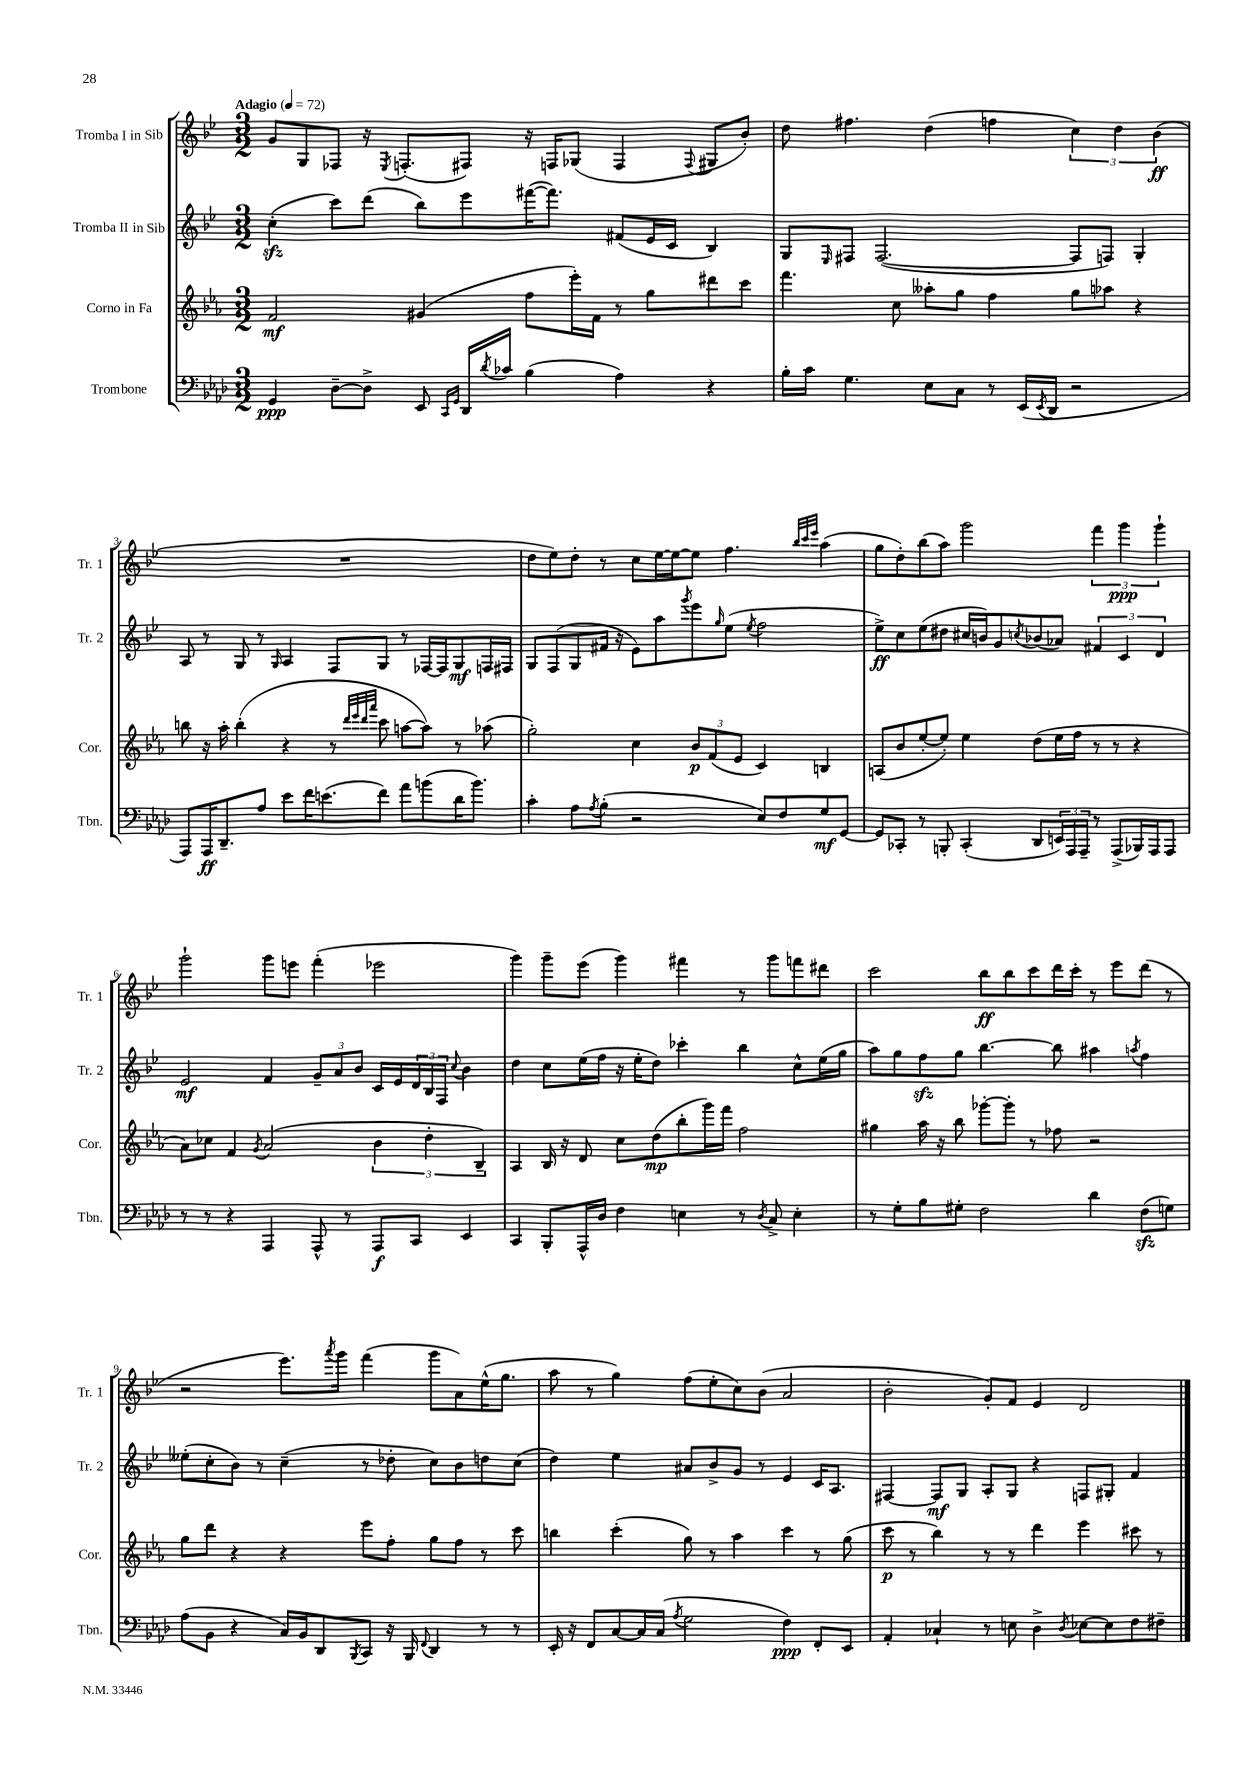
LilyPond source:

<<
\new StaffGroup <<
\new Staff = "s0" \with { instrumentName = "Tromba I in Sib" shortInstrumentName = "Tr. 1" } {
    \clef treble \key bes \major \numericTimeSignature \time 3/2 \tempo "Adagio" 4 = 72
    g'8 g8 fes8 r16 \acciaccatura { ees8 } f8.-.( fis8) r16 f16 ges8( f4 \appoggiatura { f8 } gis8 bes'8-.) |
    d''8 fis''4. d''4( f''4 \tuplet 3/2 { c''4) d''4 bes'4\ff( } |
    R1. |
    d''8 ees''8) d''8-. r8 c''8 ees''16~ ees''16~ ees''8 f''4. \grace { bes''32 c'''32 ees'''32 } a''4( |
    g''8 d''8-.) bes''8( a''8) g'''2 \tuplet 3/2 { f'''4 g'''4\ppp g'''4-! } |
    g'''2-! g'''8 e'''8 f'''4-.( ees'''2 |
    g'''4) g'''8-- ees'''8( g'''4) fis'''4 r8 g'''8 f'''8 dis'''8 |
    c'''2 bes''8\ff bes''8 c'''8 d'''16 c'''16-. r8 ees'''8 d'''8( r8 |
    r2 ees'''8.) \acciaccatura { a'''8 } g'''16 f'''4( g'''8 a'8) ees''16-^( g''8. |
    a''8 r8 g''4) f''8( ees''8-. c''8) bes'8( a'2 |
    bes'2-. g'8-.) f'8 ees'4 d'2 \bar "|." |
}
\new Staff = "s1" \with { instrumentName = "Tromba II in Sib" shortInstrumentName = "Tr. 2" } {
    \clef treble \key bes \major \numericTimeSignature \time 3/2
    c''4-.\sfz( c'''8) d'''8( bes''8) ees'''8 fis'''16~( fis'''8.) fis'8( ees'16 c'16 bes4) |
    g8 \grace { ees16 } fis8 fis2.~( fis8 f8) g4-. |
    a8 r8 g8 r8 \grace { g16 } a4 f8 g8 r8 fes16~ fes16 g8\mf f16 fis16 |
    g8 f8( g8 fis'16 r16 ees'8) a''8 \acciaccatura { g'''8 } ees'''8 \grace { g''16 } ees''8( \acciaccatura { ees''8 } f''2 |
    ees''8->\ff) c''8 ees''8( dis''8 cis''16 b'16) g'8 \acciaccatura { c''8 } bes'8( aes'8) \tuplet 3/2 { fis'4 c'4 d'4 } |
    ees'2\mf f'4 \tuplet 3/2 { g'8-- a'8 bes'8 } c'16 ees'16 \tuplet 3/2 { d'16 bes16 f16 } \appoggiatura { c''8 } bes'4 |
    d''4 c''8 ees''16( f''16 r16 ees''16-. d''8) ces'''4-. bes''4 c''8-^ ees''16( g''16 |
    a''8) g''8 f''8\sfz g''8 bes''4.~ bes''8 ais''4 \acciaccatura { a''8 } f''4 |
    eeses''8-.( c''8-. bes'8) r8 c''4--( r8 des''8-. c''8) bes'8 d''8 c''8( |
    d''4) ees''4 ais'8 bes'8-> g'8 r8 ees'4 c'16 a8. |
    fis4~ fis8\mf g8 a8-. g8 r4 f8 gis8-. f'4 \bar "|." |
}
\new Staff = "s2" \with { instrumentName = "Corno in Fa" shortInstrumentName = "Cor." } {
    \clef treble \key ees \major \numericTimeSignature \time 3/2
    f'2\mf gis'4( f''8 ees'''16-.) f'16 r8 g''8 dis'''8 c'''8 |
    f'''4. c''8 aeses''8-. g''8 f''4 g''8 aes''8 r4 |
    b''8 r16 aes''16-. b''4-.( r4 r8 \grace { d'''32 ees'''32 d'''32 aes'''32 } c'''8 a''8~ a''8) r8 aes''8( |
    g''2-.) c''4 \tuplet 3/2 { bes'8\p f'8( ees'8 } c'4) b4 |
    a8( bes'8 ees''8~-. ees''8-.) ees''4 d''8( ees''16 f''16 r8 r8 r4 |
    aes'8) ces''8 f'4 \acciaccatura { g'8 } aes'2( \tuplet 3/2 { bes'4 d''4-. bes4--) } |
    aes4 bes16 r16 d'8 c''8 d''8\mp( bes''8-. g'''16) f'''16 f''2 |
    gis''4 aes''16 r16 bes''8 ges'''8~-. ges'''8-. r8 fes''8 r2 |
    g''8 d'''8 r4 r4 ees'''8 f''8-. g''8 f''8 r8 c'''8 |
    b''4 c'''4-.( g''8) r8 aes''4 c'''4 r8 g''8( |
    c'''8\p r8 bes''4) r8 r8 d'''4 ees'''4 cis'''8 r8 \bar "|." |
}
\new Staff = "s3" \with { instrumentName = "Trombone" shortInstrumentName = "Tbn." } {
    \clef bass \key aes \major \numericTimeSignature \time 3/2
    g,4\ppp des8~-- des8-> ees,8 \grace { c,16 g,16 } des,16 \acciaccatura { des'8 } ces'16 bes4( aes4) r4 |
    bes16-. c'16 g4. ees8 c8 r8 ees,16( \acciaccatura { ees,8 } des,16 r2 |
    aes,,8) aes,,16\ff des,8.-- aes8 ees'8 f'16 e'8.( f'8) aes'8 b'8( des'16 b'8.) |
    c'4-. aes8 \acciaccatura { aes8 } bes8-.( r2 ees8) f8 g8\mf g,8~ |
    g,8 ces,8-. r8 b,,8-. ces,4-.( des,8 \tuplet 3/2 { e,16) aes,,16 aes,,16-- } r8 aes,,8->( bes,,16) aes,,16 aes,,8 |
    r8 r8 r4 aes,,4 aes,,8-^ r8 aes,,8\f c,8 ees,4 |
    c,4 bes,,8-. aes,,16-^ des16 f4 e4 r8 \acciaccatura { des8 } c8-> e4-. |
    r8 g8-. bes8 gis8-. f2 des'4 f8\sfz( g8) |
    aes8( bes,8 r4 c16) bes,16 des,8 \acciaccatura { bes,,8 } c,8 r16 bes,,16 \appoggiatura { f,8 } des,4 r8 r8 |
    ees,16-. r16 f,8 c8~ c16 c16( \acciaccatura { aes8 } g2 f4\ppp) f,8-. ees,8 |
    aes,4-. ces4-! r8 e8 des4-> \acciaccatura { des8 } ees8~ ees8 f8 fis8-- \bar "|." |
}
>>
>>
